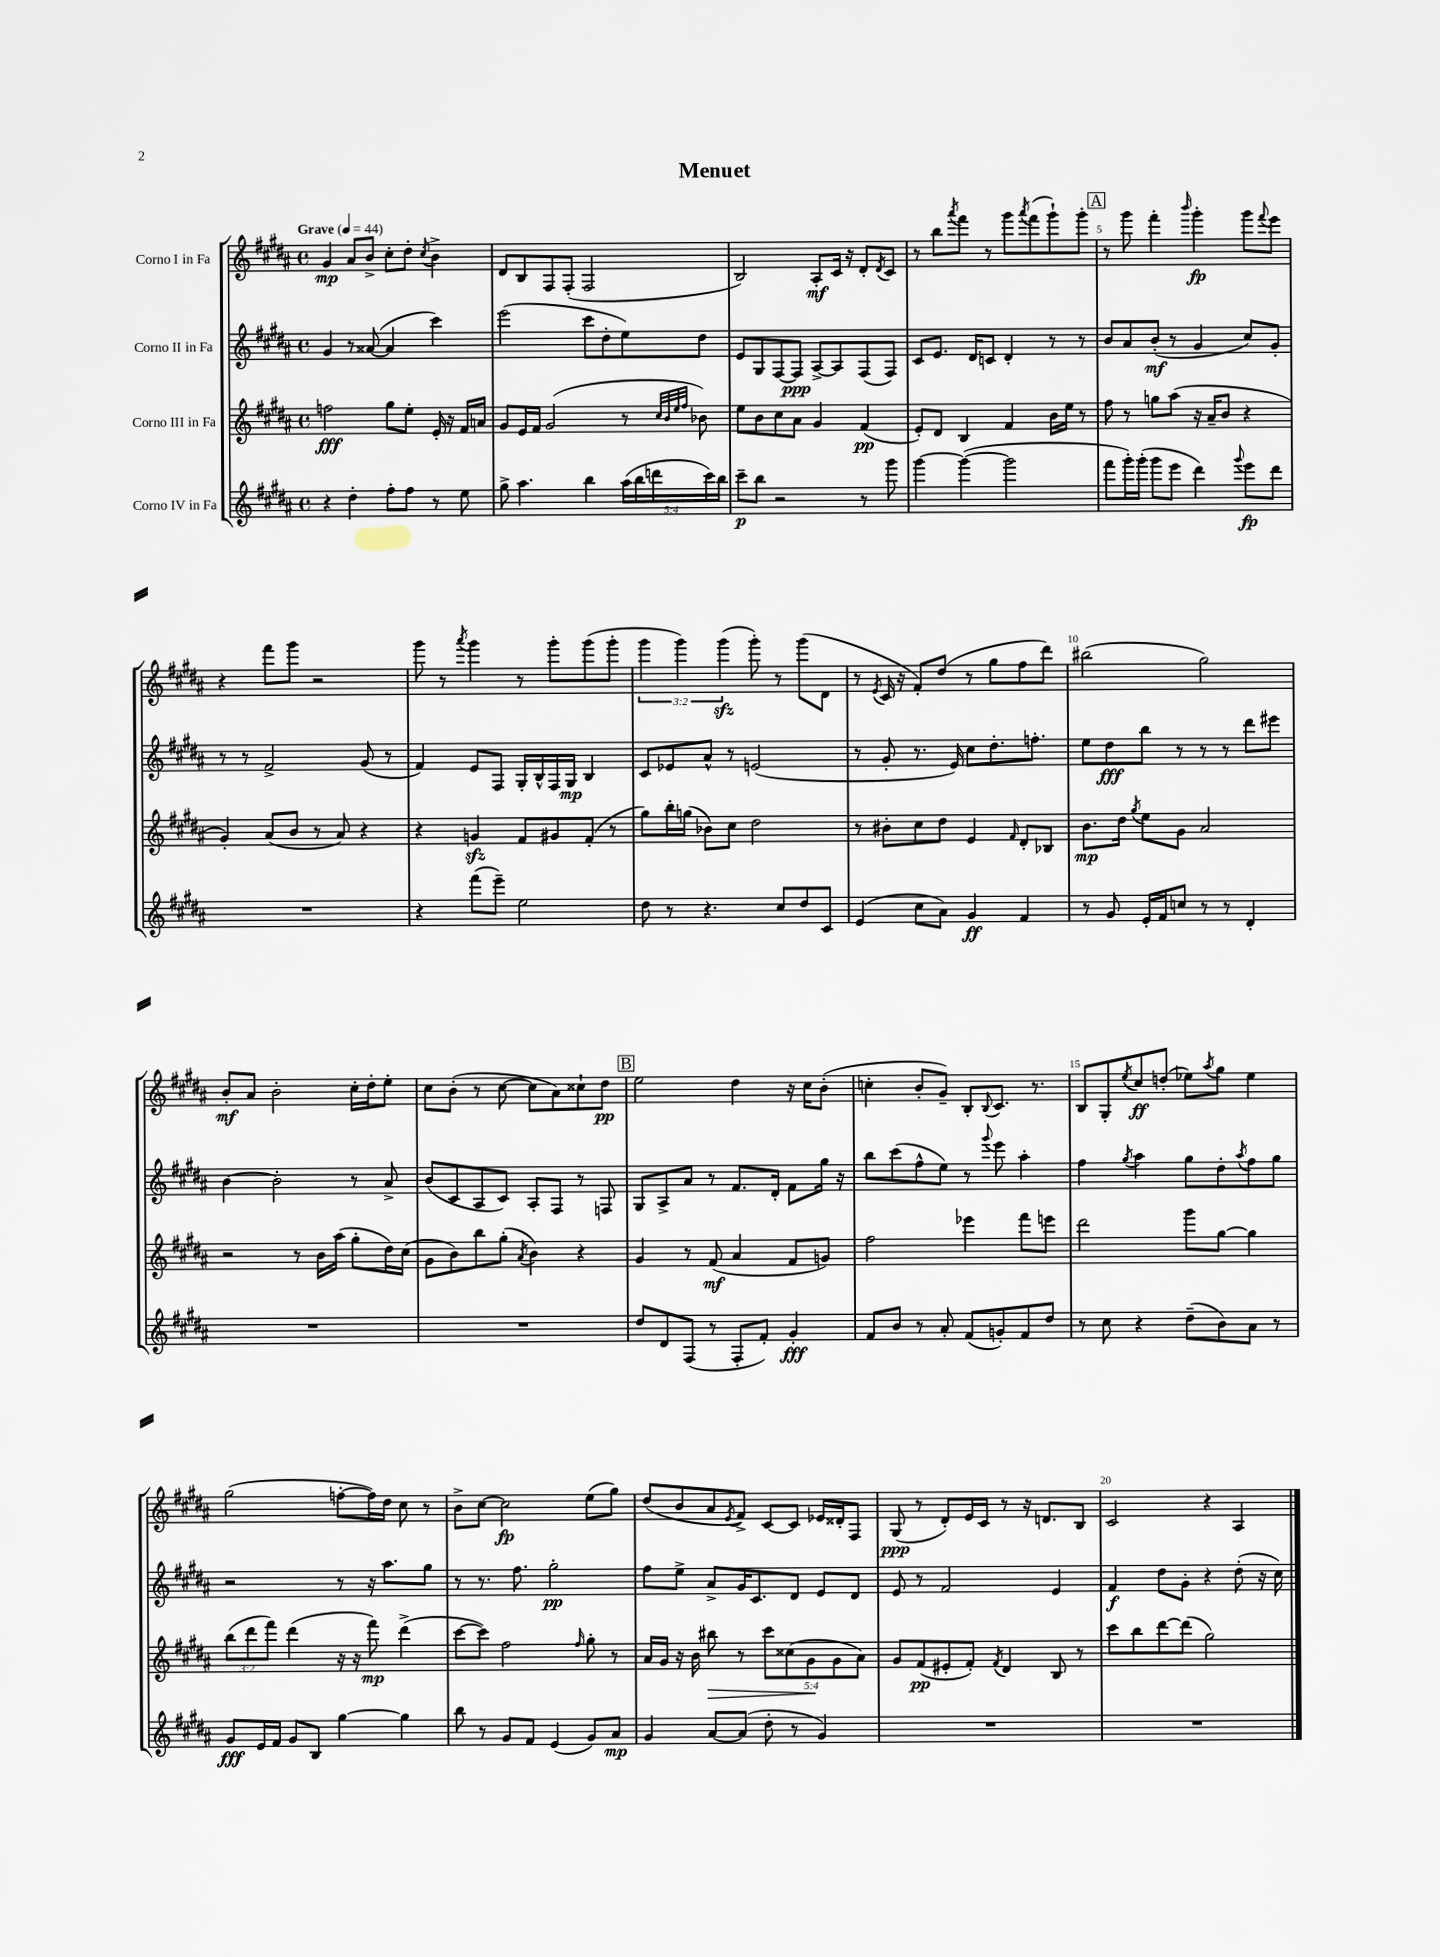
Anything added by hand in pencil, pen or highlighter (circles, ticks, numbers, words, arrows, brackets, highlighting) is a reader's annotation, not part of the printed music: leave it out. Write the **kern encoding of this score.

**kern	**dynam	**kern	**dynam	**kern	**dynam	**kern	**dynam
*part4	*part4	*part3	*part3	*part2	*part2	*part1	*part1
*staff4	*staff4	*staff3	*staff3	*staff2	*staff2	*staff1	*staff1
*I"Corno IV in Fa	*	*I"Corno III in Fa	*	*I"Corno II in Fa	*	*I"Corno I in Fa	*
*clefG2	*	*clefG2	*	*clefG2	*	*clefG2	*
*k[f#c#g#d#a#]	*	*k[f#c#g#d#a#]	*	*k[f#c#g#d#a#]	*	*k[f#c#g#d#a#]	*
*M4/4	*	*M4/4	*	*M4/4	*	*M4/4	*
*met(c)	*	*met(c)	*	*met(c)	*	*met(c)	*
*MM44	*	*MM44	*	*MM44	*	*MM44	*
=1	=1	=1	=1	=1	=1	=1	=1
!	!	!	!	!	!	!LO:TX:a:B:t=Grave	!
4r	.	2ffn\	fff	4g#/	.	4g#/	mp
4dd#'\	.	.	.	8r	.	8a#/L	.
.	.	.	.	([8a##X/	.	8b^/J	.
8ff#'\L	.	8gg#\L	.	4a##/]	.	8cc#'\L	.
8ff#\J	.	8ee'\J	.	.	.	8dd#'\J	.
.	.	.	.	.	.	8qcc#/	.
8r	.	16e'/	.	4ccc#\)	.	4b^\	.
.	.	16r	.	.	.	.	.
8ee\	.	16f#/LL	.	.	.	.	.
.	.	16an/JJ	.	.	.	.	.
=2	=2	=2	=2	=2	=2	=2	=2
8gg#^\	.	8g#/L	.	(2eee\	.	8d#/L	.
4.aa#\	.	16e/L	.	.	.	8B/	.
.	.	16f#/JJ	.	.	.	.	.
.	.	(2g#/	.	.	.	8F#/	.
.	.	.	.	.	.	(8F#'/J	.
4bb\	.	.	.	8ccc#\L	.	2F#/	.
.	.	.	.	8dd#'\	.	.	.
(20aa#\LL	.	8r	.	8ee\)	.	.	.
20bb\	.	.	.	.	.	.	.
20dddn\	.	.	.	.	.	.	.
.	.	32qqcc#/LLL	.	.	.	.	.
.	.	32qqb/	.	.	.	.	.
.	.	32qqee/	.	.	.	.	.
.	.	32qqff#/JJJ	.	.	.	.	.
.	.	8b-X\)	.	8dd#\J	.	.	.
20ccc#\)	.	.	.	.	.	.	.
20bb\JJ	.	.	.	.	.	.	.
=3	=3	=3	=3	=3	=3	=3	=3
8ccc#~\L	p	8ee\L	.	8e/L	.	2B/)	.
8bb\J	.	8b\	.	8G#/	.	.	.
2r	.	8cc#\	.	[8F#/	.	.	.
.	.	8a#\J	.	8F#/J]	ppp	.	.
.	.	4g#/	.	[8A#^/L	.	8A#'/L	mf
.	.	.	.	8A#/]	.	16c#/Jk	.
.	.	.	.	.	.	16r	.
8r	.	(4f#/	pp	(8F#/	.	8d#'/L	.
.	.	.	.	.	.	8qd#/	.
8ggg#\	.	.	.	8F#/J)	.	8c#/J	.
=4	=4	=4	=4	=4	=4	=4	=4
[4ggg#\	.	8e'/L)	.	8c#/L	.	8r	.
.	.	8d#/J	.	8.e/J	.	8bb\L	.
.	.	.	.	.	.	8qaaa#/	.
(4ggg#\_	.	4B/	.	.	.	8fff#\J	.
.	.	.	.	16d#/KL	.	.	.
.	.	.	.	8cn/J	.	8r	.
2ggg#\]	.	4f#/	.	4d#'/	.	8ggg#\L	.
.	.	.	.	.	.	8qaaa#/	.
.	.	.	.	.	.	(8fff#\	.
.	.	16b\LL	.	8r	.	8ggg#`\)	.
.	.	16ee\JJ	.	.	.	.	.
.	.	8r	.	8r	.	8ggg#'\J	.
!!LO:REH:place=s1:t=A
=5	=5	=5	=5	=5	=5	=5	=5
8fff#\L	.	8ff#\	.	8b/L	.	8r	.
16ggg#'\L)	.	8r	.	8a#/	.	8ggg#\	.
(16ggg#'\JJ	.	.	.	.	.	.	.
8ggg#\L	.	8ggn\L	.	(8b'/J	mf	4fff#'\	.
8eee\J	.	(8aa#\J	.	8r	.	.	.
.	.	.	.	.	.	16qqbbb/	.
4ddd#\)	.	16r	.	4g#/	.	4ggg#'\	fp
.	.	16a#~/KL	.	.	.	.	.
.	.	8b/J	.	.	.	.	.
8qqggg#/	.	.	.	.	.	.	.
8eee\L	fp	4r	.	8cc#/L)	.	8ggg#\L	.
.	.	.	.	.	.	8qqfff#/	.
8ddd#\J	.	.	.	8g#'/J	.	8eee\J	.
!!LO:LB:g=z
=6	=6	=6	=6	=6	=6	=6	=6
1r	.	4g#'/)	.	8r	.	4r	.
.	.	.	.	8r	.	.	.
.	.	(8a#/L	.	2f#^/	.	8fff#\L	.
.	.	8b/J	.	.	.	8ggg#\J	.
.	.	8r	.	.	.	2r	.
.	.	8a#/)	.	.	.	.	.
.	.	4r	.	(8g#/	.	.	.
.	.	.	.	8r	.	.	.
=7	=7	=7	=7	=7	=7	=7	=7
4r	.	4r	.	4f#/)	.	8ggg#\	.
.	.	.	.	.	.	8r	.
.	.	.	.	.	.	8qaaa#/	.
(8fff#\L	.	4gnzz/	.	8e/L	.	4ggg#\	.
8eee~\J)	.	.	.	8F#/J	.	.	.
2ee\	.	8f#/L	.	16G#'/LL	.	8r	.
.	.	.	.	16B^^/	.	.	.
.	.	8g#X/	.	16F#/	.	8ggg#'\L	.
.	.	.	.	16G#/JJ	mp	.	.
.	.	(8f#'/J	.	4B/	.	(8ggg#\	.
.	.	8r	.	.	.	8ggg#'\J	.
=8	=8	=8	=8	=8	=8	=8	=8
8dd#\	.	8gg#\L)	.	8c#/L	.	6ggg#\	.
8r	.	16bb'\L	.	8e-X/	.	.	.
.	.	.	.	.	.	6ggg#\)	.
.	.	(16ggn\JJ	.	.	.	.	.
4.r	.	8b-X\L)	.	8a#^^/J	.	.	.
.	.	.	.	.	.	(6ggg#zz\	.
.	.	8cc#\J	.	8r	.	.	.
.	.	2dd#\	.	(2en/	.	8ggg#'\)	.
8cc#/L	.	.	.	.	.	8r	.
8dd#/	.	.	.	.	.	(8ggg#\L	.
8c#/J	.	.	.	.	.	8d#\J	.
=9	=9	=9	=9	=9	=9	=9	=9
(4e/	.	8r	.	8r	.	8r	.
.	.	.	.	.	.	8qe/	.
.	.	8b#X'\L	.	8g#'/	.	16c#/	.
.	.	.	.	.	.	16r	.
8cc#\L	.	8cc#\	.	8.r	.	8f#'/L)	.
8a#\J)	.	8dd#\J	.	.	.	(8dd#/J	.
.	.	.	.	16e/)	.	.	.
4g#/	ff	4e/	.	8cc#\L	.	8r	.
.	.	.	.	8.dd#'\	.	8gg#\L	.
.	.	16qqf#/	.	.	.	.	.
4f#/	.	8d#'/L	.	.	.	8ff#\	.
.	.	.	.	8.ffn'\J	.	.	.
.	.	8B-X/J	.	.	.	8ddd#\J)	.
=10	=10	=10	=10	=10	=10	=10	=10
8r	.	8.b\L	mp	8ee\L	.	(2bb#X\	.
8g#/	.	.	.	8dd#\	fff	.	.
.	.	16dd#\Jk	.	.	.	.	.
.	.	8qgg#/	.	.	.	.	.
16e'/LL	.	8ee\L	.	8bb\J	.	.	.
16f#/J	.	.	.	.	.	.	.
8ccn/J	.	8g#\J	.	8r	.	.	.
8r	.	2a#/	.	8r	.	2gg#\)	.
8r	.	.	.	8r	.	.	.
4d#'/	.	.	.	8ddd#\L	.	.	.
.	.	.	.	8eee#X\J	.	.	.
!!LO:LB:g=z
=11	=11	=11	=11	=11	=11	=11	=11
1r	.	2r	.	[4b\	.	8b'/L	mf
.	.	.	.	.	.	8a#/J	.
.	.	.	.	2b'\]	.	2b'\	.
.	.	8r	.	.	.	.	.
.	.	16b\LL	.	.	.	.	.
.	.	(16aa#\JJ	.	.	.	.	.
.	.	8gg#'\L	.	8r	.	16cc#'\LL	.
.	.	.	.	.	.	16dd#'\J	.
.	.	16dd#\L)	.	8a#^/	.	8ee'\J	.
.	.	(16cc#\JJ	.	.	.	.	.
=12	=12	=12	=12	=12	=12	=12	=12
1r	.	8g#\L	.	(8b/L	.	8cc#\L	.
.	.	8b\)	.	8c#/	.	(8b'\J	.
.	.	8bb\	.	8A#/	.	8r	.
.	.	(8gg#'\J	.	8c#/J)	.	[8cc#\	.
.	.	8qa#/	.	.	.	.	.
.	.	4b\)	.	8A#'/L	.	8cc#\L]	.
.	.	.	.	8F#/J	.	8a#\)	.
.	.	4r	.	8r	.	8cc##X`\	.
.	.	.	.	8Fn/	.	8dd#\J	pp
!!LO:REH:place=s1:t=B
=13	=13	=13	=13	=13	=13	=13	=13
8dd#/L	.	4g#/	.	8G#/L	.	2ee\	.
8d#/	.	.	.	8A#^/	.	.	.
(8F#/J	.	8r	.	8a#/J	.	.	.
8r	.	(8f#/	mf	8r	.	.	.
8F#'/L	.	4a#/	.	8.f#/L	.	4dd#\	.
8f#'/J)	.	.	.	.	.	.	.
.	.	.	.	16d#'/Jk	.	.	.
4g#'/	fff	8f#/L	.	8f#\L	.	16r	.
.	.	.	.	.	.	16cc#\KL	.
.	.	8gn/J)	.	16gg#\Jk	.	(8b'\J	.
.	.	.	.	16r	.	.	.
=14	=14	=14	=14	=14	=14	=14	=14
8f#/L	.	2ff#\	.	8bb\L	.	4ccn'\	.
8b/J	.	.	.	(8ccc#\	.	.	.
8r	.	.	.	8ff#^^\	.	8b'/L	.
8a#'/	.	.	.	8ee\J)	.	8g#~/J)	.
(8f#/L	.	4eee-X\	.	8r	.	8B'/L	.
.	.	.	.	8qqggg#/	.	8qqB/	.
8gn'/)	.	.	.	8eee\	.	8.c#/J	.
8f#/	.	8fff#\L	.	4aa#'\	.	.	.
.	.	.	.	.	.	8.r	.
8dd#/J	.	8eeen\J	.	.	.	.	.
=15	=15	=15	=15	=15	=15	=15	=15
8r	.	2ddd#\	.	4ff#\	.	8B/L	.
8cc#\	.	.	.	.	.	8G#'/	.
.	.	.	.	8qgg#/	.	8qee/	.
4r	.	.	.	4aa#\	.	8cc#/	ff
.	.	.	.	.	.	(8ddn'/J	.
(8dd#~\L	.	8ggg#\L	.	8gg#\L	.	8ee-X\L)	.
.	.	.	.	.	.	8qaa#/	.
8b\)	.	[8gg#\J	.	8dd#'\	.	8gg#\J	.
.	.	.	.	8qaa#/	.	.	.
8a#\J	.	4gg#\]	.	8ff#\	.	4ee-\	.
8r	.	.	.	8gg#\J	.	.	.
!!LO:LB:g=z
=16	=16	=16	=16	=16	=16	=16	=16
8g#/L	fff	(12bb\L	.	2r	.	(2gg#\	.
.	.	12ddd#\	.	.	.	.	.
16e/L	.	.	.	.	.	.	.
.	.	12fff#\J)	.	.	.	.	.
16f#/JJ	.	.	.	.	.	.	.
8g#/L	.	(4ddd#\	.	.	.	.	.
8B/J	.	.	.	.	.	.	.
[4gg#\	.	16r	.	8r	.	[8ffn'\L	.
.	.	16r	.	.	.	.	.
.	.	8fff#\)	mp	16r	.	16ff\L])	.
.	.	.	.	8.aa#\L	.	16dd#\JJ	.
4gg#\]	.	(4ddd#^\	.	.	.	8cc#\	.
.	.	.	.	8gg#\J	.	8r	.
=17	=17	=17	=17	=17	=17	=17	=17
8bb\	.	[8ccc#\L	.	8r	.	8b^\L	.
8r	.	8ccc#\J])	.	8.r	.	[8cc#\J	.
8g#/L	.	2ff#\	.	.	.	2cc#\]	fp
.	.	.	.	8.ff#\	.	.	.
8f#/J	.	.	.	.	.	.	.
(4e/	.	.	.	2gg#'\	pp	.	.
.	.	16qqff#/	.	.	.	.	.
8g#/L)	.	8gg#'\	.	.	.	(8ee\L	.
8a#/J	mp	8r	.	.	.	8gg#\J)	.
=18	=18	=18	=18	=18	=18	=18	=18
4g#/	.	16a#/LL	.	8ff#\L	.	(8dd#/L	.
.	.	16g#/JJ	.	.	.	.	.
.	.	16r	.	8ee^\J	.	8b/	.
.	.	16b\	.	.	.	.	.
!	!	!	!LO:HP:b	!	!	!	!
[8a#/L	.	8bb#X\	>	8a#^/L	.	8a#/	.
.	.	.	.	.	.	8qe/	.
(8a#/J]	.	8r	.	16g#/K	.	8f#^/J)	.
.	.	.	.	8.c#/	.	.	.
8dd#'\	.	10ccc#\L	.	.	.	[8c#/L	.
.	.	(10cc##X\	.	.	.	.	.
8r	.	.	.	8d#/J	.	8c#/J]	.
.	.	10g#\	.	.	.	.	.
4g#/)	.	.	.	8e/L	.	16e-X/LL	.
.	.	10g#\	]	.	.	.	.
.	.	.	.	.	.	16d##X'/J	.
.	.	.	.	8d#/J	.	8F#/J	.
.	.	10a#\J)	.	.	.	.	.
=19	=19	=19	=19	=19	=19	=19	=19
1r	.	8g#/L	.	8e/	.	(8G#/	ppp
.	.	(8f#/	pp	8r	.	8r	.
.	.	8e#X'/	.	2f#/	.	8d#'/L)	.
.	.	8f#'/J)	.	.	.	16e/L	.
.	.	.	.	.	.	16c#/JJ	.
.	.	8qf#/	.	.	.	.	.
.	.	4d#/	.	.	.	8r	.
.	.	.	.	.	.	16r	.
.	.	.	.	.	.	8.dn/L	.
.	.	8B/	.	4e/	.	.	.
.	.	8r	.	.	.	8B/J	.
=20	=20	=20	=20	=20	=20	=20	=20
1r	.	8ccc#\L	.	4f#/	f	2c#/	.
.	.	8bb\	.	.	.	.	.
.	.	[8ddd#\	.	8dd#\L	.	.	.
.	.	(8ddd#\J]	.	8g#'\J	.	.	.
.	.	2gg#\)	.	4r	.	4r	.
.	.	.	.	(8dd#'\	.	4A#/	.
.	.	.	.	16r	.	.	.
.	.	.	.	16cc#\)	.	.	.
==	==	==	==	==	==	==	==
*-	*-	*-	*-	*-	*-	*-	*-
